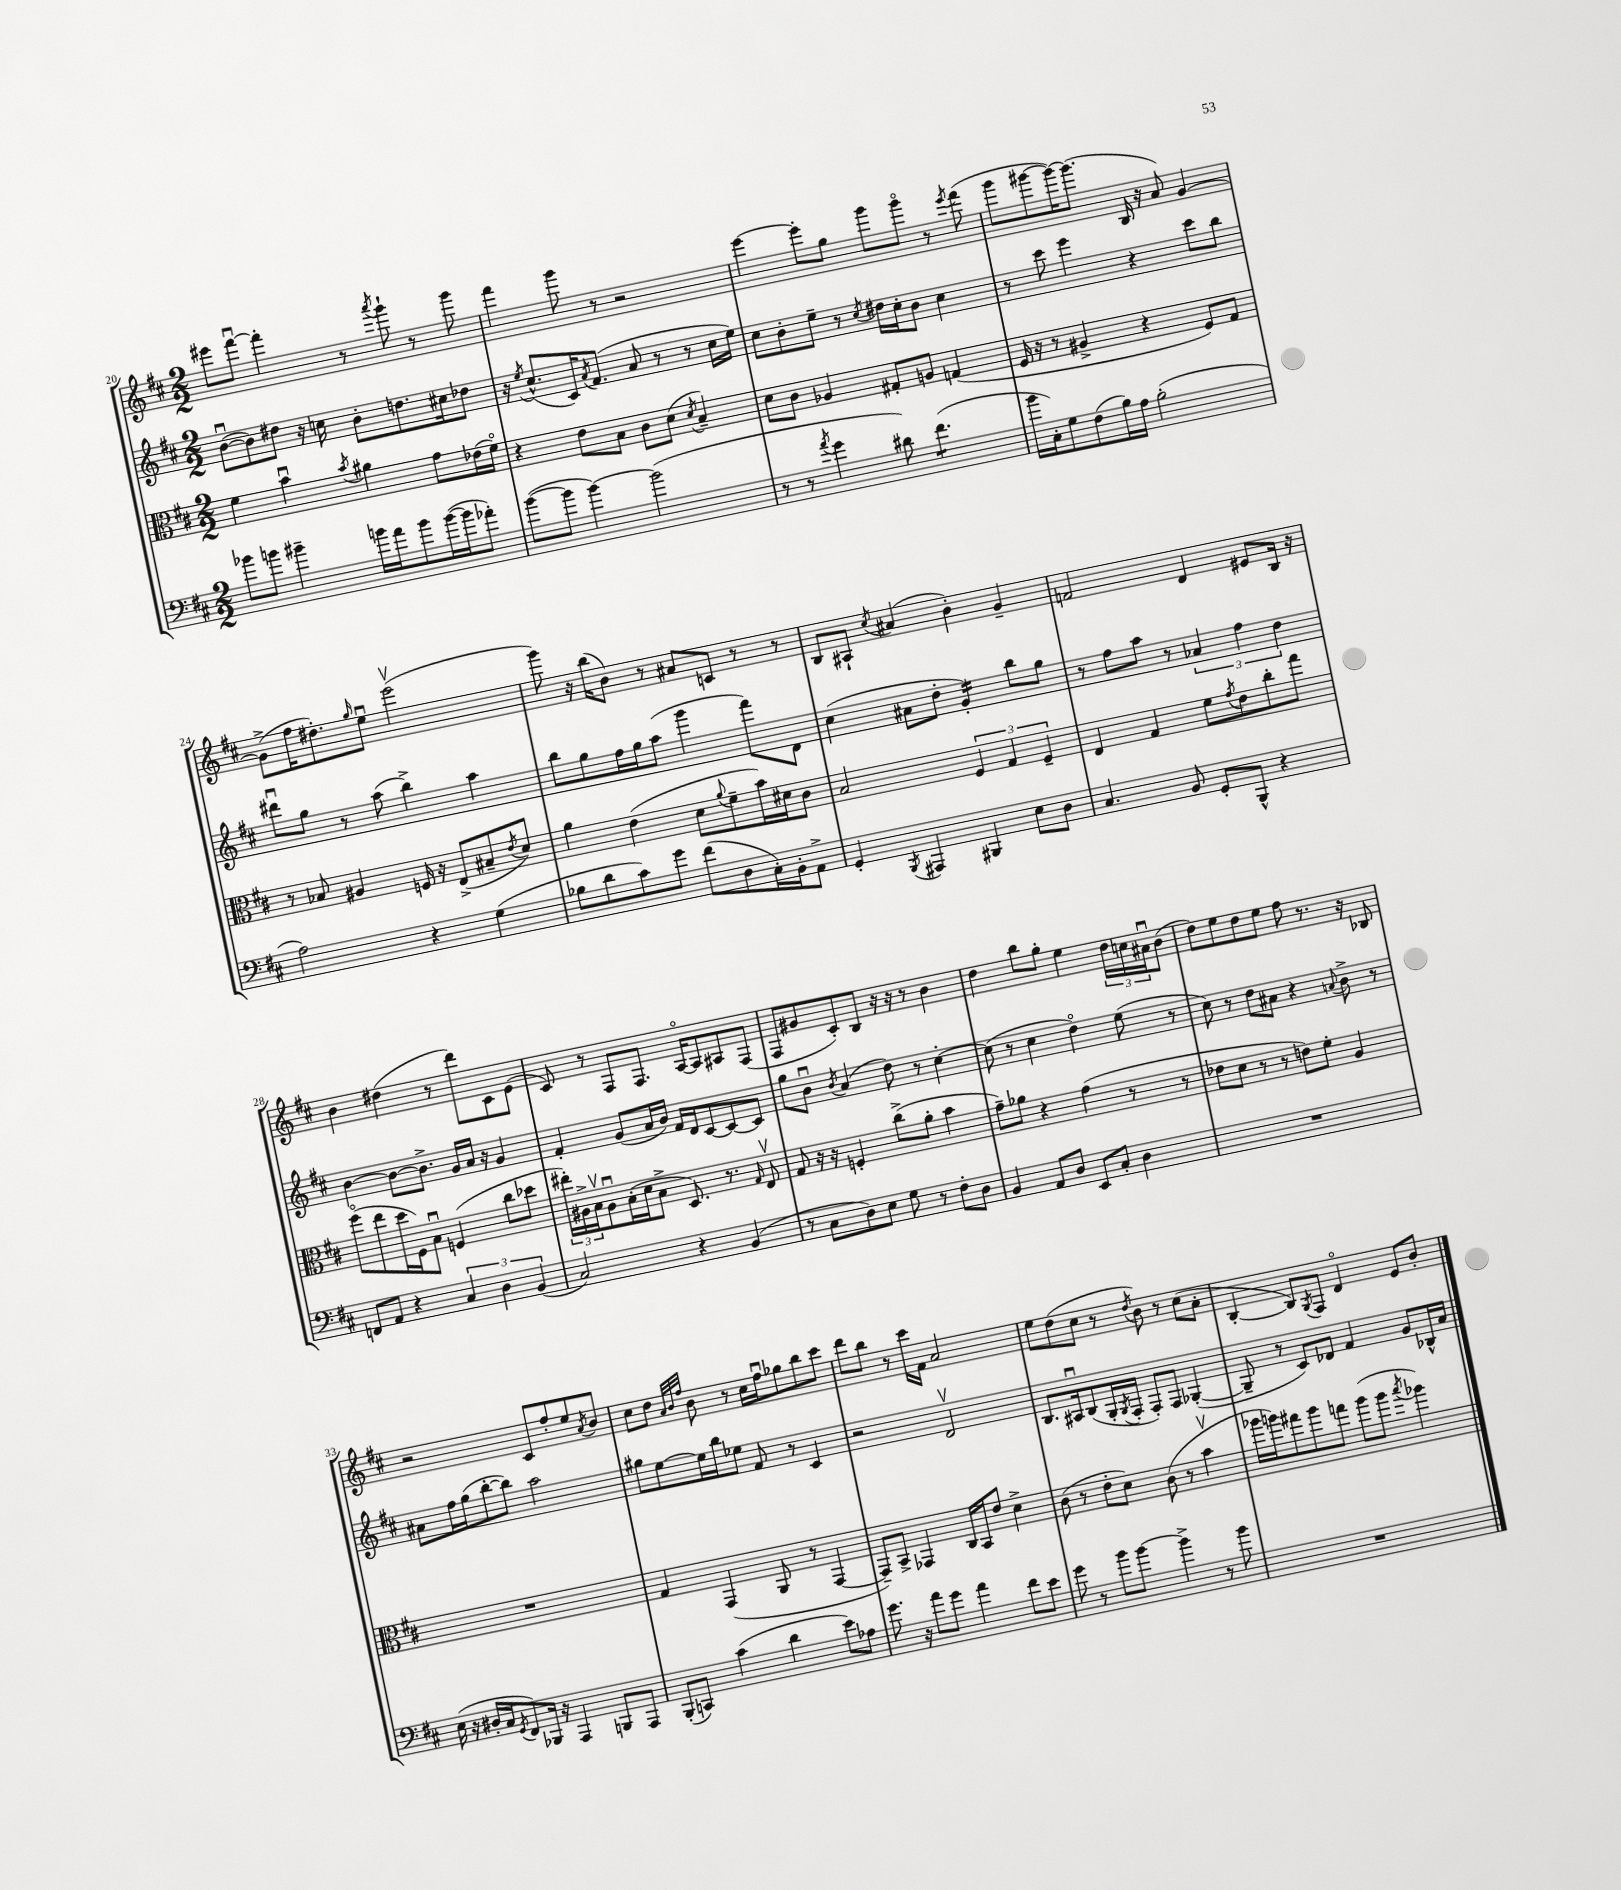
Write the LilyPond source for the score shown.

<<
\new StaffGroup <<
\new Staff = "s0" {
    \clef treble \key d \major \numericTimeSignature \time 2/2
    eis'''8 fis'''8~\downbow fis'''4-. r8 \acciaccatura { a'''8 } g'''8-! r8 g'''8 |
    fis'''4 g'''8 r8 r2 |
    e'''4~ e'''8-. g''8 g'''8 g'''8\flageolet r8 \acciaccatura { e'''8 } fis'''8( |
    g'''8 gis'''8~ gis'''16~) gis'''8.( b16 r16 a'8) g'4~ |
    g'8->( fis''16 dis''8.-.) \grace { g''16 } e''8\downbow e'''2\upbow( |
    g'''8) r16 b''16( b'8) r8 ais'8 c'8 r8 r8 |
    b8 ais8-! \acciaccatura { cis''8 } ais'4( b'4-.) g'4-- |
    f'2 d'4 eis'8 b16 r16 |
    b'4 dis''4( r8 d'''8) cis'8 e'8( |
    cis'8) r8 fis8 fis8. a16~\flageolet a8 ais8 fis8( |
    fis8 gis'8 cis'8-.) b8 r16 r16 r8 b'4 |
    d''4 b''8 g''8-. e''4 \tuplet 3/2 { d''16 c''16 ais'16\downbow } b'8( |
    d''8) e''8 d''8 e''8 fis''8 r8. r16 bes8 |
    r2 cis'8 fis''8-. e''8 \acciaccatura { a'8 } b'8 |
    cis''8 d''8 \grace { a'32 b'32 fis''32 } b'8 r8 cis''16 fis''16\downbow ges''8 b''8 cis'''8 |
    d'''8 b''8 r8 cis'''16 fis'16 a'2 |
    e''8 d''8( cis''8 r8 \acciaccatura { d''8 } b'8) r8 cis''8( a'8-. |
    b4~-. b8) \acciaccatura { g8 } fis8 d'4\flageolet e'8 b'8-. \bar "|." |
}
\new Staff = "s1" {
    \clef treble \key d \major \numericTimeSignature \time 2/2
    b'8~\downbow( b'8) dis''8 r16 c''16 b'8-. d''8. cis''16 des''8 |
    r16 \acciaccatura { e''8 } cis''8.-^( cis'16) \acciaccatura { a'8 } fis'8.( a'8 r8 r8 cis''16 e''16) |
    cis''8 b'8-. e''8-- r8 \acciaccatura { cis''8 } dis''16 cis''16-. b'8 cis''4 |
    r8 cis'''8 e'''4 r4 cis'''8 b''8 |
    dis'''8\downbow g''8 r8 a''8( b''4->) a''4 |
    b''8 g''8 fis''16 g''16 a''8( g'''4 fis'''8) d'8 |
    cis''4( ais'8 d''8-. g'4:16-.) b''8 g''8 |
    r8 fis''8 a''8 r8 \tuplet 3/2 { aes'4 fis''4 d''4 } |
    b'4~ b'8~ b'8.-> g'16 a'16 r16 g'4 |
    fis'4-. g'8( a'16 b'16) fis'16 d'16 cis'8~ cis'8~ cis'8 |
    g''8 b'8\downbow \acciaccatura { b'8 } a'4( d''8) r8 cis''4~-. |
    cis''8( r8 cis''4 d''4\flageolet) e''8( r8 |
    cis''8) r8 d''8 ais'8 r4 \appoggiatura { a'8 } b'8-> r8 |
    ais'8 fis''16 g''16( b''8~-. b''8) a''2 |
    gis''8 e''8~ e''16 b''16 ees''8 fis'8 r8 cis'4 |
    r2 d'2\upbow |
    b8. ais16\downbow b8( g16-. \acciaccatura { g8 } fis16-. fis8-.) fis8 ges4~-.( |
    ges8-- r8 cis'8) des'8 fis'4 g'8 bes16-^ a'16 \bar "|." |
}
\new Staff = "s2" {
    \clef alto \key d \major \numericTimeSignature \time 2/2
    fis'4 b'4\downbow \acciaccatura { b'8 } ais'4 g'8 ees'16( fis'16\flageolet) |
    r4 e'8 b8 cis'8 d'8( \acciaccatura { d'8 } b4--) |
    d'8 cis'8 aes4 gis8-. a8 g4( |
    fis16 r16 r8 ais4-> r4 fis8) g8 |
    r8 bes8 ais4 f16 r16 e8->( bis8-- \acciaccatura { e'8 } d'8) |
    a'4 e'4( d'8 \appoggiatura { a'8 } fis'8-- b'16) dis'16 cis'8 |
    b2 \tuplet 3/2 { fis4 g4 fis4-- } |
    e4 g4 fis'8 \acciaccatura { g'8 } e'8 cis''8-. g''8 |
    fis''8\flageolet( e''8 d''16 fis16) b8\downbow f4( cis''8 des''8 |
    \tuplet 3/2 { eis''16-.) ais16-> b16\upbow } ais8\downbow b16-.( d'16 b8-> d8.) r8. \grace { g16 } e8\upbow |
    g8 r16 r16 f4-. cis''8->( a'8-. b'4 |
    g'8--) aes'8 r4 g'4( r8 r8 |
    ees'8 d'8 r8 r8 e'8) fis'8-. a4 |
    R1 |
    g4 g,4( a,8 r8 g,4~ |
    g,8--) b,8-> ges,4 cis16 b,16 e'8 d'4-> |
    cis'8( r8 e'8-. d'8) cis'8( r8 b'4\upbow |
    aes''16 a''16) gis''8 a''8 g''8 a''8( a''8 \acciaccatura { b''8 } aes''4) \bar "|." |
}
\new Staff = "s3" {
    \clef bass \key d \major \numericTimeSignature \time 2/2
    bes'8 b'8 bis'4-- b'16 a'16 b'8 b'16~( b'16 aes'8-.) |
    b'8~( b'8 b'4~) b'2( |
    r8 r8 \acciaccatura { a'8 } g'4 dis'8) fis'4.:8( |
    b'16 cis16-.) g8 fis8( b16) a16 b2-.( |
    a2) r4 g4( |
    bes8 d'8 cis'8) g'8 fis'8( d8 cis16-.) b,16-. a,8-> |
    g,4-. \acciaccatura { b,,8 } ais,,4 bis,,4 e8 d8 |
    cis4. b,8 g,8-. b,,8-^ r4 |
    f,8 a,8 r4 \tuplet 3/2 { cis4 d4 b,4( } |
    cis2) r4 b,4( |
    r8 cis8 d8) e8 g8 r8 fis8-. d8 |
    b,4 a,8 d8 e,8 cis8-. d4 |
    R1 |
    e16( r16 dis16-. cis16 \acciaccatura { g,8 } fis,8) bes,,16 r16 a,,4 b,,8 a,,8 |
    b,,8-.( c,8) cis'4( d'4 e'8) aes8 |
    g'8. r16 a'8 g'8 a'4 fis'8 e'8 |
    g'8 r8 b'8 b'8~ b'4-> r8 b'8 |
    R1 \bar "|." |
}
>>
>>
\layout { \context { \Score currentBarNumber = #20 } }
